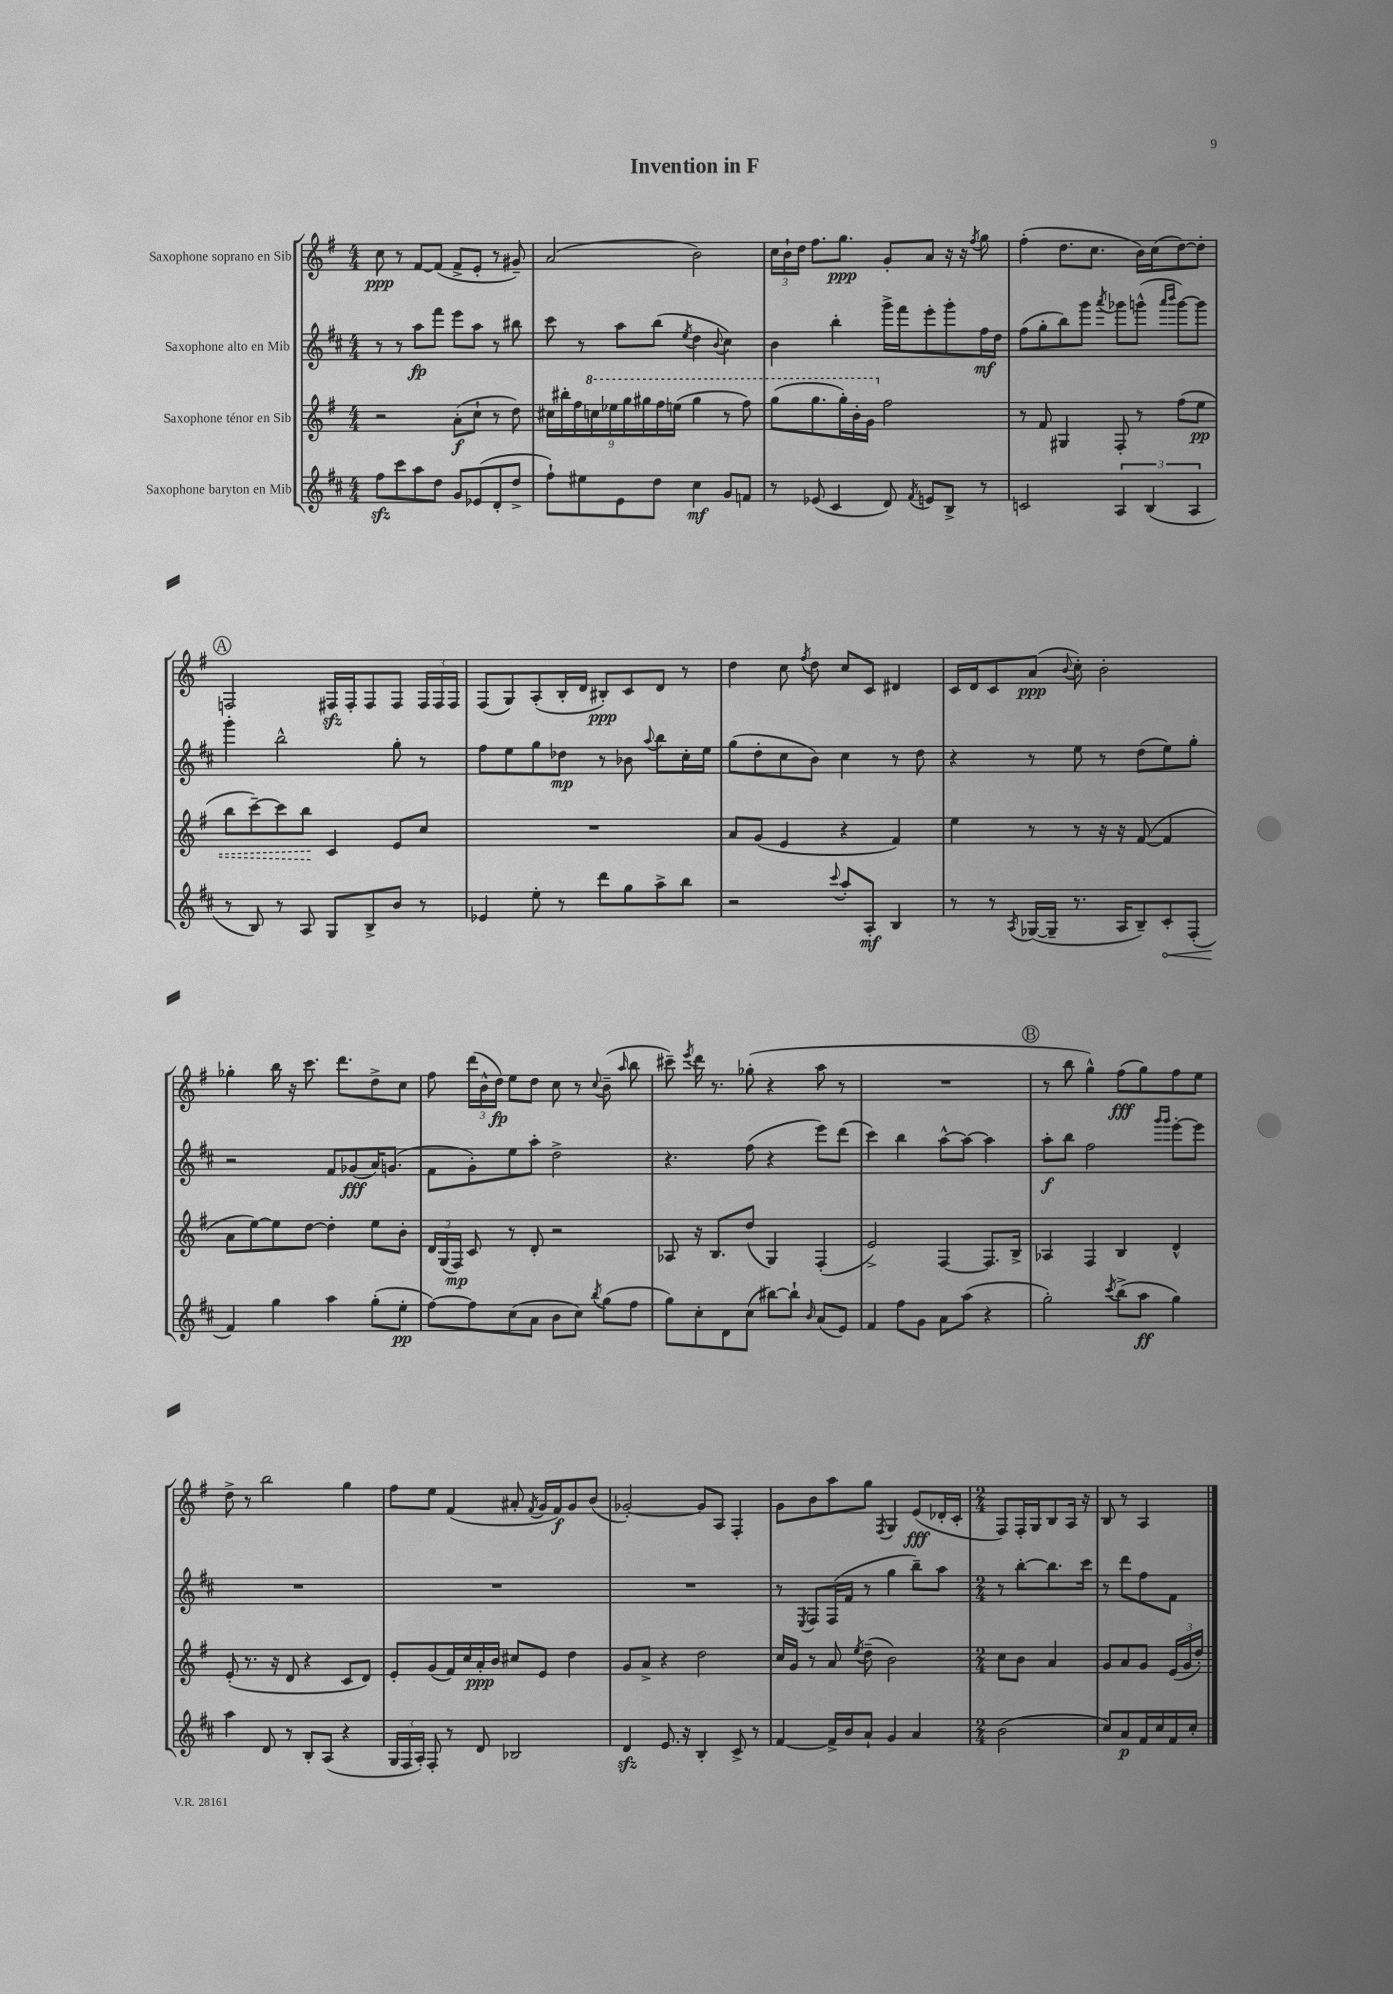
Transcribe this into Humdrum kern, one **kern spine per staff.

**kern	**dynam	**kern	**dynam	**kern	**dynam	**kern	**dynam
*part4	*part4	*part3	*part3	*part2	*part2	*part1	*part1
*staff4	*staff4	*staff3	*staff3	*staff2	*staff2	*staff1	*staff1
*I"Saxophone baryton en Mib	*	*I"Saxophone ténor en Sib	*	*I"Saxophone alto en Mib	*	*I"Saxophone soprano en Sib	*
*clefG2	*	*clefG2	*	*clefG2	*	*clefG2	*
*k[f#c#]	*	*k[f#]	*	*k[f#c#]	*	*k[f#]	*
*M4/4	*	*M4/4	*	*M4/4	*	*M4/4	*
=1	=1	=1	=1	=1	=1	=1	=1
8ff#zz\L	.	2r	.	8r	.	8cc\	ppp
8ccc#\	.	.	.	8r	.	8r	.
8aa\	.	.	.	8aa\L	fp	[8f#/L	.
8dd\J	.	.	.	8fff#\J	.	(8f#/J]	.
8g/L	.	(8a'\L	f	8eee\L	.	8f#^/L	.
(8e-X/	.	8cc`\J	.	8aa\J	.	8e'/J	.
8d'/	.	8r	.	8r	.	8r	.
8dd^/J	.	8dd\)	.	8bb#X\	.	8g#X~/)	.
=2	=2	=2	=2	=2	=2	=2	=2
8ff#`\L)	.	18cc#X\LL	.	8ccc#\	.	(2a/	.
.	.	18bb#X'\	.	.	.	.	.
.	.	18ff#\	.	.	.	.	.
8ee#X\	.	.	.	8r	.	.	.
*	*	*8va	*	*	*	*	*
.	.	18cccn\	.	.	.	.	.
.	.	18eee-X\	.	.	.	.	.
8e\	.	.	.	8aa\L	.	.	.
.	.	18ggg\	.	.	.	.	.
.	.	18ggg#X\	.	.	.	.	.
8dd\J	.	.	.	(8bb\J	.	.	.
.	.	18fff#\	.	.	.	.	.
.	.	(18eeen\JJ	.	.	.	.	.
.	.	.	.	8qee/	.	.	.
4cc#\	mf	4ggg#\	.	4dd\	.	2b\)	.
.	.	.	.	8qqb/	.	.	.
8g/L	.	8r	.	4cc#\)	.	.	.
8fn/J	.	8fff#\)	.	.	.	.	.
=3	=3	=3	=3	=3	=3	=3	=3
8r	.	(8ggg\L	.	4b\	.	24cc\LL	.
.	.	.	.	.	.	24b`\	.
.	.	.	.	.	.	24dd\JJ	.
(8e-X/	.	8.ggg\	.	.	.	8.ff#\L	.
4c#/	.	.	.	4bb'\	.	.	.
.	.	16ggg'\L)	.	.	.	8.gg\J	ppp
.	.	16bb'\	.	.	.	.	.
.	.	16gg\JJ	.	.	.	.	.
*	*	*X8va	*	*	*	*	*
8d/)	.	2ff#\	.	16ggg^\LL	.	8g'/L	.
.	.	.	.	16fff#\J	.	.	.
8qf#/	.	.	.	.	.	.	.
8en/L	.	.	.	8eee'\	.	8a/J	.
8B^/J	.	.	.	8ggg'\	.	16r	.
.	.	.	.	.	.	16r	.
.	.	.	.	.	.	8qff#/	.
8r	.	.	.	16ff#\L	mf	8gg\	.
.	.	.	.	16dd\JJ	.	.	.
=4	=4	=4	=4	=4	=4	=4	=4
2cn/	.	8r	.	(8ff#\L	.	(4ff#'\	.
.	.	8f#/	.	8gg'\	.	.	.
.	.	4G#X/	.	8bb\)	.	8.dd\L	.
.	.	.	.	8ggg\J	.	.	.
.	.	.	.	.	.	8.cc\J	.
.	.	.	.	8qaaa/	.	.	.
6A/	.	8F#'/	.	8ggg-X\L	.	.	.
.	.	8r	.	(8gggn^^\J	.	16b\LL)	.
(6B/	.	.	.	.	.	.	.
.	.	.	.	.	.	(16cc\J	.
.	.	.	.	16qqaaa/LL	.	.	.
.	.	.	.	16qqbbb/JJ	.	.	.
.	.	(8ff#\L	.	[8ggg\L)	.	[8dd\)	.
6A/	.	.	.	.	.	.	.
!	!	!	!LO:HP:b	!	!	!	!
.	.	8ee\J	< pp	8ggg\J]	.	8dd'\J]	.
!!LO:LB:g=z
!!LO:REH:place=s1:t=A
=5	=5	=5	=5	=5	=5	=5	=5
8r	.	8bb\L	.	4ggg'\	.	2Fn/	.
8B/)	.	[8ccc~\)	.	.	.	.	.
8r	.	8ccc\]	.	2bb^^\	.	.	.
8A/	.	8bb\J	.	.	.	.	.
8G/L	.	4c/	[	.	.	16F#Xzz/LL	.
.	.	.	.	.	.	16F#'/J	.
8B^/	.	.	.	.	.	8F#/	.
8b/J	.	8e/L	.	8gg'\	.	8F#/J	.
8r	.	8cc/J	.	8r	.	24F#/LL	.
.	.	.	.	.	.	24F#/	.
.	.	.	.	.	.	24F#/JJ	.
=6	=6	=6	=6	=6	=6	=6	=6
4e-X/	.	1r	.	8ff#\L	.	(8F#/L	.
.	.	.	.	8ee\	.	8G/)	.
8ee'\	.	.	.	8gg\	.	(8A'/	.
8r	.	.	.	8dd-X\J	mp	16B'/L	.
.	.	.	.	.	.	16d/JJ	.
8ddd\L	.	.	.	8r	.	8B#X'/L)	ppp
8gg\	.	.	.	8b-X\	.	8c/	.
.	.	.	.	8qqaa/	.	.	.
8aa^\	.	.	.	8bb\L	.	8d/J	.
8bb\J	.	.	.	16cc#'\L	.	8r	.
.	.	.	.	16ee\JJ	.	.	.
=7	=7	=7	=7	=7	=7	=7	=7
2r	.	8a/L	.	(8gg\L	.	4dd\	.
.	.	(8g/J	.	8dd'\	.	.	.
.	.	4e/	.	8cc#\	.	8cc\	.
.	.	.	.	.	.	8qff#/	.
.	.	.	.	8b\J)	.	8dd\	.
8qqccc#/	.	.	.	.	.	.	.
8aa'/L	.	4r	.	4cc#\	.	8cc/L	.
8A'/J	mf	.	.	.	.	8c/J	.
4B/	.	4f#/)	.	8r	.	4d#X/	.
.	.	.	.	8dd\	.	.	.
=8	=8	=8	=8	=8	=8	=8	=8
8r	.	4ee\	.	4r	.	16c/LL	.
.	.	.	.	.	.	16d/J	.
8r	.	.	.	.	.	8c/	.
8qA/	.	.	.	.	.	.	.
([16G-X/LL	.	8r	.	8r	.	(8a/J	ppp
16G-~/JJ]	.	.	.	.	.	.	.
.	.	.	.	.	.	8qqb/	.
8.r	.	8r	.	8ee\	.	8cc'\)	.
.	.	16r	.	8r	.	2b'\	.
16A/KL	.	16r	.	.	.	.	.
8B~/)	.	([8f#/	.	(8dd\L	.	.	.
!	!LO:HP:b	!	!	!	!	!	!
8c#'/	<	4f#/]	.	8ee\)	.	.	.
(8F#'/J	.	.	.	8gg'\J	.	.	.
!!LO:LB:g=z
=9	=9	=9	=9	=9	=9	=9	=9
4f#/)	.	8a\L	.	2r	.	4gg-X'\	.
.	.	[8ee\)	.	.	.	.	.
4gg\	[	8ee\]	.	.	.	16bb\	.
.	.	.	.	.	.	16r	.
.	.	[8dd\J	.	.	.	8.ccc\	.
4aa\	.	4dd'\]	.	8f#/L	.	.	.
.	.	.	.	.	.	8.ddd\L	.
.	.	.	.	(8g-X/	fff	.	.
(8gg'\L	.	8ee\L	.	16a/K)	.	8dd^\	.
.	.	.	.	(8.gn/J	.	.	.
8ee'\J	pp	8b'\J	.	.	.	8cc\J	.
=10	=10	=10	=10	=10	=10	=10	=10
[8ff#\L)	.	24d/LL	.	8f#\L	.	8ff#\	.
.	.	(24G/	.	.	.	.	.
.	.	24F#/JJ)	mp	.	.	.	.
8ff#\]	.	8c/	.	8g'\)	.	(24ddd\LL	.
.	.	.	.	.	.	24b^^\	.
.	.	.	.	.	.	24dd\JJ)	fp
(8cc#\	.	8r	.	8ee\	.	8ee\L	.
8a\J	.	8d'/	.	8aa'\J	.	8dd\J	.
8b\L	.	2r	.	2dd^\	.	8cc\	.
8cc#\J)	.	.	.	.	.	8r	.
8qbb/	.	.	.	.	.	8qqcc/	.
(8gg\L	.	.	.	.	.	(8b~\	.
.	.	.	.	.	.	16qqaa/	.
8ff#\J	.	.	.	.	.	8bb\	.
=11	=11	=11	=11	=11	=11	=11	=11
8gg\L)	.	8A-X/	.	4.r	.	8ccc#X~\)	.
.	.	.	.	.	.	8qeee/	.
8cc#'\	.	16r	.	.	.	16ddd\	.
.	.	8.B/L	.	.	.	8.r	.
8d\	.	.	.	.	.	.	.
(8cc#\J	.	(8dd/J	.	(8ff#\	.	(8gg-X'\	.
[8bb#X\L)	.	4G/)	.	4r	.	4r	.
8bb#`\J]	.	.	.	.	.	.	.
16qqb/	.	.	.	.	.	.	.
(8a/L	.	(4F#'/	.	8eee\L)	.	8aa\	.
8e/J)	.	.	.	(8ddd\J	.	8r	.
=12	=12	=12	=12	=12	=12	=12	=12
4f#/	.	2e^/)	.	4ccc#\)	.	1r	.
8ff#\L	.	.	.	4bb\	.	.	.
8g\J	.	.	.	.	.	.	.
8a\L	.	[4F#/	.	[8aa^^\L	.	.	.
(8aa\J	.	.	.	8aa\J_	.	.	.
4r	.	8.F#/L]	.	4aa\]	.	.	.
.	.	16B^/Jk	.	.	.	.	.
!!LO:REH:place=s1:t=B
=13	=13	=13	=13	=13	=13	=13	=13
2gg'\)	.	4A-X/	.	8aa'\L	f	8r	.
.	.	.	.	8bb\J	.	8bb\	.
.	.	4F#/	.	2ff#\	.	4gg^^\)	.
8qccc#/	.	.	.	.	.	.	.
(8bb^\L	.	4B/	.	.	.	(8ff#\L	fff
8aa\J	ff	.	.	.	.	8gg\)	.
.	.	.	.	16qqggg/LL	.	.	.
.	.	.	.	16qqggg/JJ	.	.	.
4gg\)	.	4d^^/	.	[8eee'\L	.	8ff#\	.
.	.	.	.	8eee\J]	.	8ee\J	.
!!LO:LB:g=z
=14	=14	=14	=14	=14	=14	=14	=14
4aa\	.	(8e'/	.	1r	.	8dd^\	.
.	.	8.r	.	.	.	8r	.
8d/	.	.	.	.	.	2bb\	.
.	.	16r	.	.	.	.	.
8r	.	8d/	.	.	.	.	.
8B'/L	.	4r	.	.	.	.	.
(8A/J	.	.	.	.	.	.	.
4r	.	8c/L	.	.	.	4gg\	.
.	.	8d/J)	.	.	.	.	.
=15	=15	=15	=15	=15	=15	=15	=15
24G/LL	.	8e'/L	.	1r	.	8ff#\L	.
24F#/	.	.	.	.	.	.	.
24A'/JJ)	.	.	.	.	.	.	.
8F#'/	.	(8g/	.	.	.	8ee\J	.
8r	.	16f#/L)	.	.	.	(4f#/	.
.	.	16cc/	.	.	.	.	.
8d/	.	16a'/	ppp	.	.	.	.
.	.	16b/JJ	.	.	.	.	.
2B-X/	.	8cc#X/L	.	.	.	8a#X'/	.
.	.	.	.	.	.	8qf#/	.
.	.	8e/J	.	.	.	16g/LL	.
.	.	.	.	.	.	16f#/J)	f
.	.	4dd\	.	.	.	8g/	.
.	.	.	.	.	.	(8b/J	.
=16	=16	=16	=16	=16	=16	=16	=16
4dzz/	.	8g/L	.	1r	.	[2g-X'/)	.
.	.	8a^/J	.	.	.	.	.
8.e/	.	4r	.	.	.	.	.
16r	.	.	.	.	.	.	.
4B'/	.	2dd\	.	.	.	8g-/L]	.
.	.	.	.	.	.	8A/J	.
8c#^/	.	.	.	.	.	4F#'/	.
8r	.	.	.	.	.	.	.
=17	=17	=17	=17	=17	=17	=17	=17
[4f#/	.	16cc/LL	.	8r	.	8g\L	.
.	.	16g/JJ	.	.	.	.	.
.	.	.	.	8qE/	.	.	.
.	.	8r	.	8F#/L	.	8b\	.
16f#^/LL]	.	8a/	.	(16F#/L	.	8aa\	.
16b/J	.	.	.	16f#/JJ	.	.	.
.	.	8qee/	.	.	.	.	.
8a`/J	.	(8dd~\	.	8r	.	8gg\J	.
.	.	.	.	.	.	8qF#/	.
4g/	.	2b\)	.	4gg\	.	4G/	.
4a/	.	.	.	8bb~\L)	.	(8e/L	fff
.	.	.	.	8aa\J	.	16d-X'/L	.
.	.	.	.	.	.	16c'/JJ	.
=18	=18	=18	=18	=18	=18	=18	=18
*M2/4	*	*M2/4	*	*M2/4	*	*M2/4	*
(2b\	.	8cc\L	.	8r	.	8F#/L)	.
.	.	8b\J	.	[8bb'\L	.	16F#'/L	.
.	.	.	.	.	.	16G/J	.
.	.	4a/	.	8.bb\]	.	8B/	.
.	.	.	.	.	.	16A/Jk	.
.	.	.	.	16ccc#\Jk	.	16r	.
=19	=19	=19	=19	=19	=19	=19	=19
8cc#/L)	.	8g/L	.	8r	.	8B/	.
8a/	p	8a/	.	8ddd\L	.	8r	.
16f#/L	.	8g/J	.	8ff#\	.	4A/	.
16cc#/	.	.	.	.	.	.	.
16f#/	.	(24e/LL	.	8f#\J	.	.	.
.	.	24g/	.	.	.	.	.
16cc#'/JJ	.	.	.	.	.	.	.
.	.	24dd'/JJ)	.	.	.	.	.
==	==	==	==	==	==	==	==
*-	*-	*-	*-	*-	*-	*-	*-
